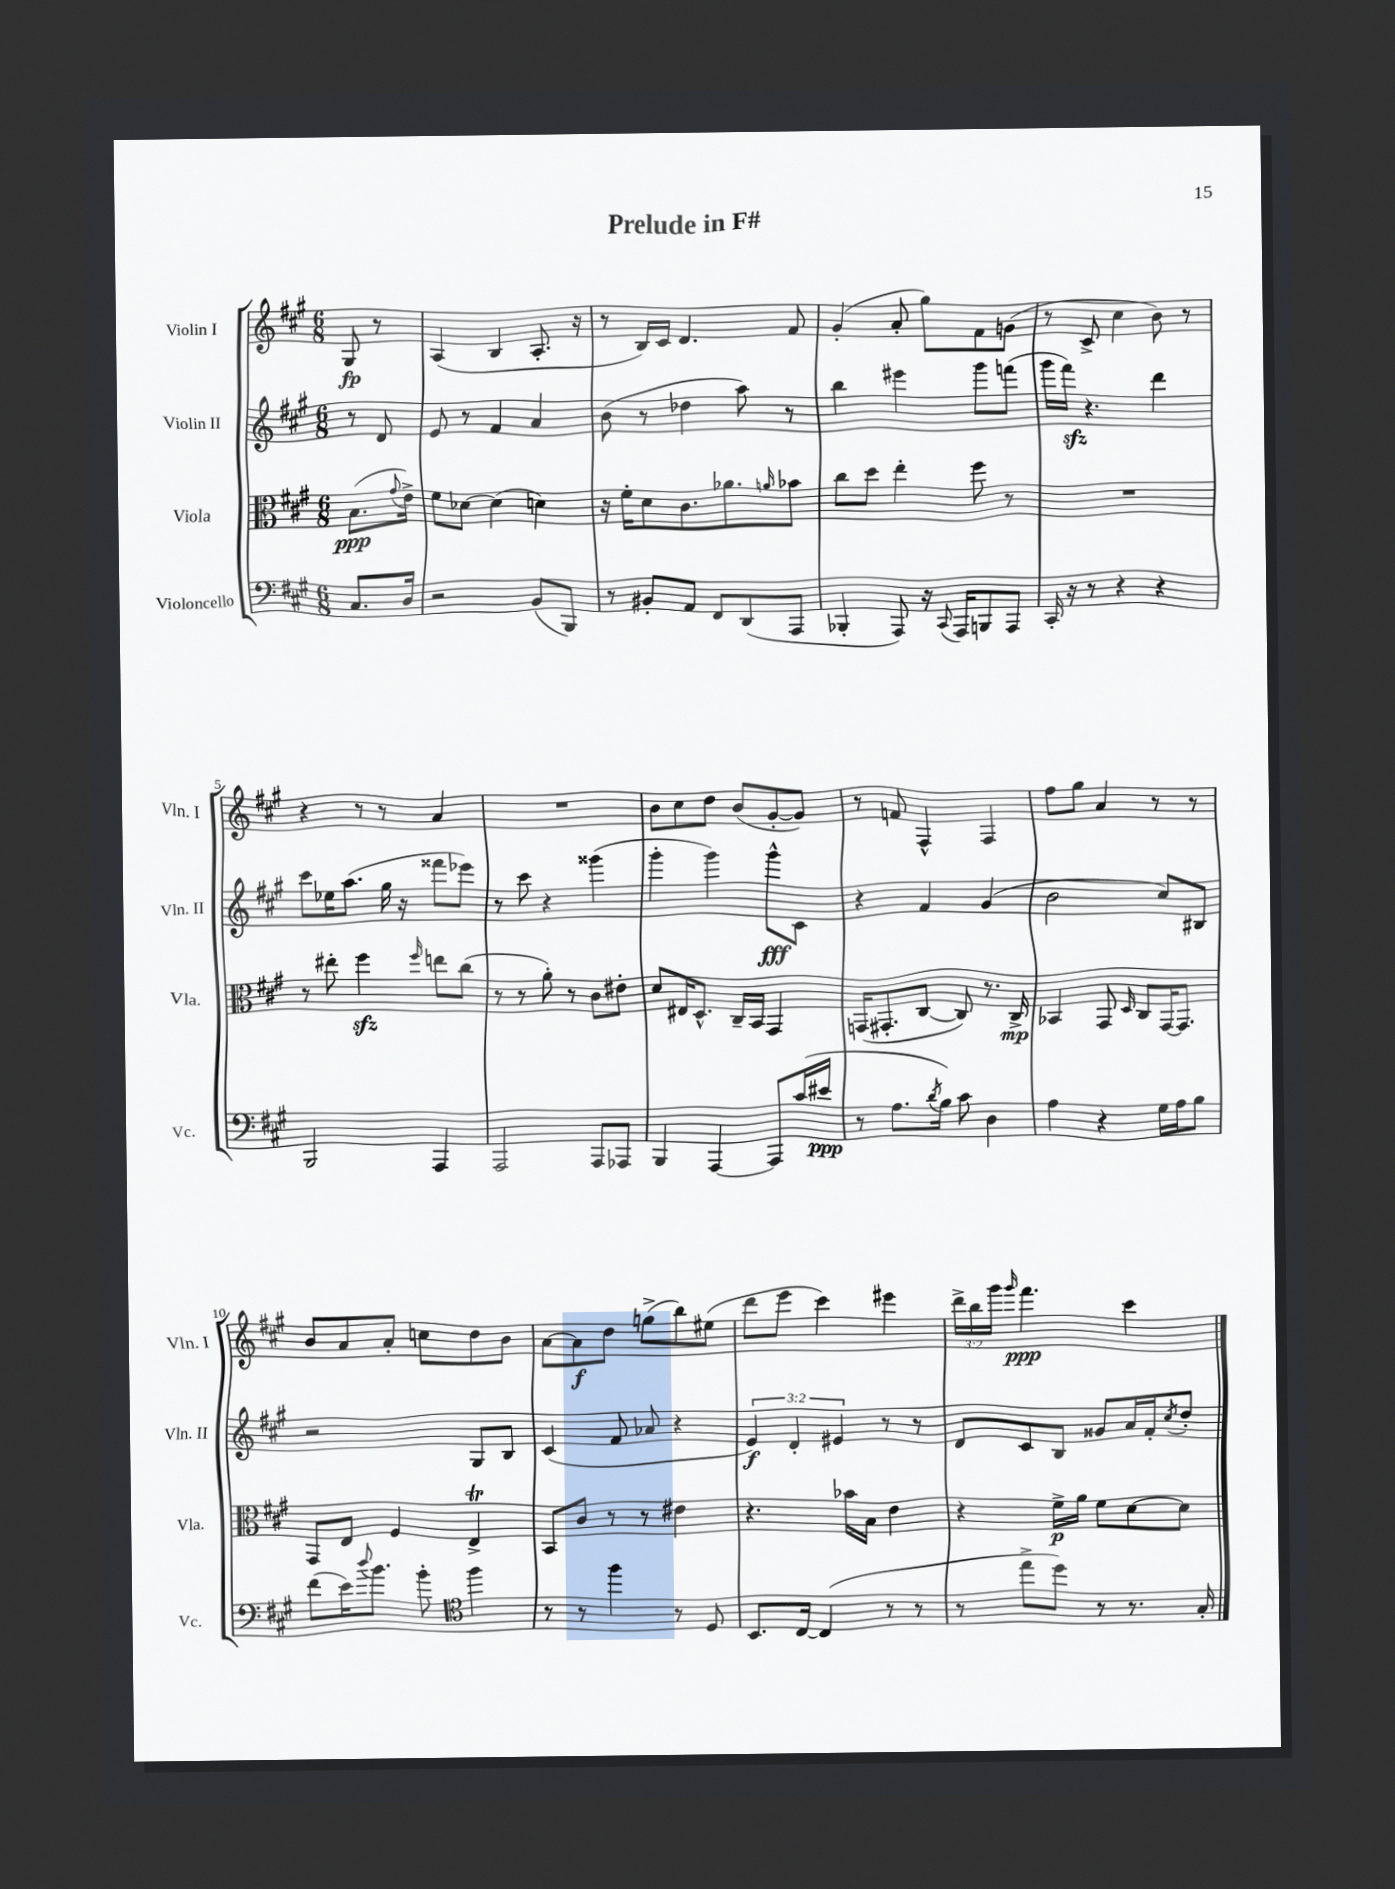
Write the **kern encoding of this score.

**kern	**kern	**kern	**kern
*staff4	*staff3	*staff2	*staff1
*clefF4	*clefC3	*clefG2	*clefG2
*k[f#c#g#]	*k[f#c#g#]	*k[f#c#g#]	*k[f#c#g#]
*M6/8	*M6/8	*M6/8	*M6/8
8.C#	(8.B	8r	8G#
.	.	8d	8r
.	8qqg#	.	.
16D	16e^)	.	.
=	=	=	=
2r	8f#	8e	(4A
.	[8d-	8r	.
.	(4d-]	4f#	4B
(8BB	4d)	4a	8.A'
8BBB)	.	.	.
.	.	.	16r
=	=	=	=
8r	16r	(8b	8r
.	16f#'	.	.
8BB#'	8d	8r	16B)
.	.	.	16c#
8AA	8.c#	4dd-	4.d
8FF#	.	.	.
.	8.a-	.	.
(8DD	.	8aa)	.
.	16qqa	.	.
8AAA	8b-	8r	8f#
=	=	=	=
4BBB-'	8cc#	4bb	(4g#'
.	8dd	.	.
8AAA)	4ee'	4eee#	8a'
16r	.	.	8gg#)
8qqCC#	.	.	.
16AAA	.	.	.
8BBB	8ff#	8ggg#	8f#
8AAA	8r	(8fff	(8g
=	=	=	=
16CC#'	2.r	16ggg#	8r
16r	.	16fff#)	.
8r	.	4.r	8c#^
4r	.	.	4cc#
4r	.	4ddd	8b)
.	.	.	8r
=	=	=	=
2BBB	8r	8ccc#	4r
.	8ee#'	16ee-	.
.	.	(8.aa	.
.	4ff#	.	8r
.	.	16gg#	8r
.	.	16r	.
.	16qqff#	.	.
4AAA	8ee	8fff##	4a
.	(8cc#	8eee-)	.
=	=	=	=
2AAA	8r	8r	2.r
.	8r	8ccc#	.
.	8a')	4r	.
.	8r	.	.
8AAA	8c#	(4ggg##	.
8AAA-	8e#'	.	.
=	=	=	=
4BBB	8d	4ggg#'	8b
.	16E#	.	8cc#
.	8.D^^	.	.
[4AAA	.	4ggg#)	8dd
.	16C#~	.	(8b
.	16BB	.	.
8AAA]	4GG#	8ggg#^^	[8g#'
(16c#	.	8c#	8g#])
16e#	.	.	.
=	=	=	=
8r	(16GG	4r	8r
.	8.GG#'	.	.
8.A	.	.	8f
.	[8C#	4f#	4F#^^
8qd	.	.	.
16B)	.	.	.
8c#	8C#])	.	.
4D	8.r	(4g#	4F#
.	16C#^	.	.
=	=	=	=
4A	4BB-	2b	8ff#
.	.	.	8gg#
4r	8GG#	.	4a
.	16qqD	.	.
.	8C#	.	.
16G#	[16GG#	8cc#)	8r
16A	8.GG#]	.	.
8B	.	8B#	8r
=	=	=	=
(8f#	8GG#	2r	8b
16e)	8E	.	8a
8qqdd	.	.	.
8.b	.	.	.
.	4F#	.	8a'
8b'	.	.	8cc
*clefC4	*	*	*
4ff#	4E^	8G#	8dd
.	.	8B	8b
=	=	=	=
8r	8BB	(4c#	[8a
8r	8c#	.	8a]
4ff#	8r	8f#	8dd
.	8r	8a-	(8gg^
8r	4e#	4r	8bb)
8D	.	.	(8ee#
=	=	=	=
8.BB	4.r	6e)	8ddd
.	.	.	8eee
.	.	6d'	.
[16C#	.	.	.
(4C#]	.	.	4ccc#)
.	.	6e#	.
.	16b-	.	.
.	16B	.	.
8r	4e	8r	4eee#
8r	.	8r	.
=	=	=	=
8r	4r	8d	24ddd^
.	.	.	24bb
.	.	.	24ggg#
.	.	.	16qqggg#
8ee^	.	8c#	4.fff#
8dd)	16f#^	8B	.
.	16a	.	.
8r	8f#	8g##	.
8.r	[8d	16a	4ccc#
.	.	16f#'	.
.	.	8qcc#	.
.	8d]	8dd'	.
16G#'	.	.	.
==	==	==	==
*-	*-	*-	*-
